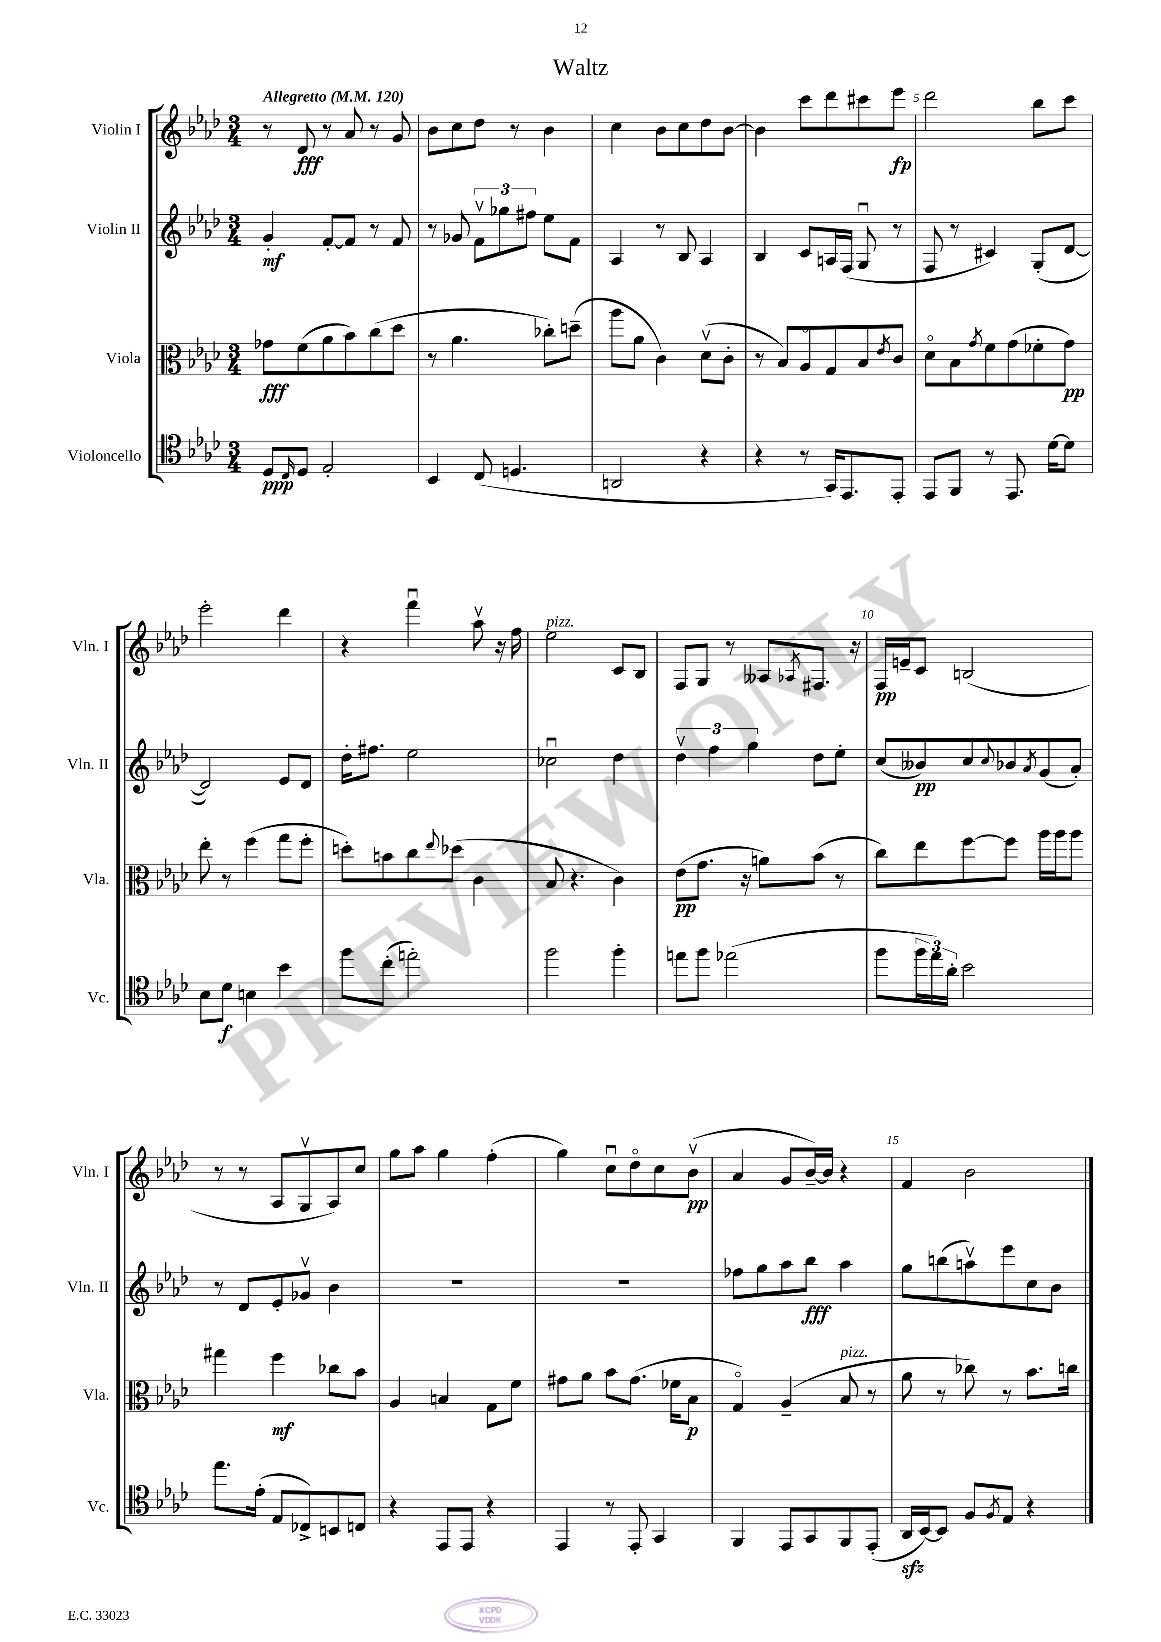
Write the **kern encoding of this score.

**kern	**dynam	**kern	**dynam	**kern	**dynam	**kern	**dynam
*part4	*part4	*part3	*part3	*part2	*part2	*part1	*part1
*staff4	*staff4	*staff3	*staff3	*staff2	*staff2	*staff1	*staff1
*I"Violoncello	*	*I"Viola	*	*I"Violin II	*	*I"Violin I	*
*I'Vc.	*	*I'Vla.	*	*I'Vln. II	*	*I'Vln. I	*
*clefC4	*	*clefC3	*	*clefG2	*	*clefG2	*
*k[b-e-a-d-]	*	*k[b-e-a-d-]	*	*k[b-e-a-d-]	*	*k[b-e-a-d-]	*
*M3/4	*	*M3/4	*	*M3/4	*	*M3/4	*
*MM120	*	*MM120	*	*MM120	*	*MM120	*
=1	=1	=1	=1	=1	=1	=1	=1
!	!	!	!	!	!	!LO:TX:a:B:t=Allegretto	!
8D-/L	ppp	8g-X\L	fff	4g'/	mf	8r	.
16qqC/	.	.	.	.	.	.	.
8D-/J	.	(8f\	.	.	.	8d-/	fff
2E-'/	.	8a-\	.	[8f'/L	.	8r	.
.	.	8b-\)	.	8f/J]	.	8a-/	.
.	.	(8cc\	.	8r	.	8r	.
.	.	8dd-\J	.	8f/	.	8g/	.
=2	=2	=2	=2	=2	=2	=2	=2
4BB-/	.	8r	.	8r	.	8b-\L	.
.	.	4.a-\	.	8g-X/	.	8cc\	.
(8C/	.	.	.	12fv\L	.	8dd-\J	.
.	.	.	.	12gg-X\	.	.	.
4.Dn/	.	.	.	.	.	8r	.
.	.	.	.	12ff#X\J	.	.	.
.	.	8cc-X'\L)	.	8ee-\L	.	4b-\	.
.	.	(8ddn~\J	.	8f\J	.	.	.
=3	=3	=3	=3	=3	=3	=3	=3
2AAn/	.	8aa-\L	.	4A-/	.	4cc\	.
.	.	8a-\J	.	.	.	.	.
.	.	4c\)	.	8r	.	8b-\L	.
.	.	.	.	8B-/	.	8cc\	.
4r	.	(8d-v\L	.	4A-/	.	8dd-\	.
.	.	8c'\J	.	.	.	[8b-\J	.
=4	=4	=4	=4	=4	=4	=4	=4
4r	.	8r	.	4B-/	.	4b-\]	.
.	.	8B-/L)	.	.	.	.	.
8r	.	8A-/	.	8c/L	.	8ccc\L	.
16GG/KL)	.	8G/	.	16An/L	.	8ddd-\	.
8.EE-/	.	.	.	(16F/JJ	.	.	.
.	.	8B-/	.	8Gu/	.	8ccc#X\	.
.	.	8qe-/	.	.	.	.	.
8EE-'/J	.	8c/J	.	8r	.	8eee-\J	fp
=5	=5	=5	=5	=5	=5	=5	=5
8EE-/L	.	8d-\L	.	8F/	.	2ddd-\	.
8FF/J	.	8B-\	.	8r	.	.	.
.	.	8qg/	.	.	.	.	.
8r	.	8f\	.	4c#X/)	.	.	.
8.EE-/	.	(8g\	.	.	.	.	.
.	.	8f-X'\	.	(8G'/L	.	8bb-\L	.
[16d-\KL	.	.	.	.	.	.	.
8d-\J]	.	8g\J)	pp	[8d-/J	.	8ccc\J	.
!!LO:LB:g=z
=6	=6	=6	=6	=6	=6	=6	=6
8B-\L	.	8ee-'\	.	2d-/])	.	2eee-'\	.
8d-\J	f	8r	.	.	.	.	.
4Bn\	.	(4ff\	.	.	.	.	.
4b-\	.	8gg\L	.	8e-/L	.	4ddd-\	.
.	.	8ff'\J	.	8d-/J	.	.	.
=7	=7	=7	=7	=7	=7	=7	=7
8ff\L	.	8ddn'\L)	.	16dd-'\KL	.	4r	.
.	.	.	.	8.ff#X\J	.	.	.
(8cc'\J	.	8bn\	.	.	.	.	.
2een'\)	.	8cc\	.	2ee-\	.	4fffu\	.
.	.	8qqee-/	.	.	.	.	.
.	.	(8dd-X\J	.	.	.	.	.
.	.	4c\	.	.	.	8aa-v\	.
.	.	.	.	.	.	16r	.
.	.	.	.	.	.	16ff\	.
=8	=8	=8	=8	=8	=8	=8	=8
!	!	!	!	!	!	!LO:TX:a:i:t=pizz.	!
2ff\	.	8B-/	.	2cc-Xu\	.	2ee-\	.
.	.	4.r	.	.	.	.	.
4ff'\	.	4c\)	.	4dd-\	.	8c/L	.
.	.	.	.	.	.	8B-/J	.
=9	=9	=9	=9	=9	=9	=9	=9
8een\L	.	(8e-\L	pp	6dd-v\	.	8F/L	.
8ff\J	.	8.g\J	.	.	.	8G/J	.
.	.	.	.	6ff\	.	.	.
(2ee-X\	.	.	.	.	.	8r	.
.	.	16r	.	.	.	.	.
.	.	.	.	6gg\	.	.	.
.	.	8an\L)	.	.	.	8A--X/L	.
.	.	.	.	.	.	8qA-X/	.
.	.	(8b-\J	.	8dd-\L	.	8.F#X/J	.
.	.	8r	.	8ee-'\J	.	.	.
.	.	.	.	.	.	16r	.
=10	=10	=10	=10	=10	=10	=10	=10
8ff\L	.	8cc\L)	.	(8cc/L	.	16F/LL	pp
.	.	.	.	.	.	16en~/J	.
24ff\L	.	8ee-\	.	8b--X/)	pp	8c/J	.
24ee-\)	.	.	.	.	.	.	.
24a-'\JJ	.	.	.	.	.	.	.
2b-\	.	[8ff\	.	8cc/	.	(2Bn/	.
.	.	.	.	8qqcc/	.	.	.
.	.	8ff\J]	.	8b-X/	.	.	.
.	.	.	.	8qa-/	.	.	.
.	.	16aa-\LL	.	(8g/	.	.	.
.	.	16aa-\J	.	.	.	.	.
.	.	8aa-\J	.	8a-'/J)	.	.	.
!!LO:LB:g=z
=11	=11	=11	=11	=11	=11	=11	=11
8.ee-\L	.	4gg#X\	.	8r	.	8r	.
.	.	.	.	8d-/L	.	8r	.
(16e-'\Jk	.	.	.	.	.	.	.
8E-/L	.	4ff\	mf	8e-'/	.	8A-/L	.
8C-X^/)	.	.	.	8g-Xv/J	.	8Gv/	.
8BBn/	.	8cc-X\L	.	4b-\	.	8A-/)	.
8Cn/J	.	8b-\J	.	.	.	8cc/J	.
=12	=12	=12	=12	=12	=12	=12	=12
4r	.	4A-/	.	2.r	.	8gg\L	.
.	.	.	.	.	.	8aa-\J	.
8EE-/L	.	4Bn/	.	.	.	4gg\	.
8EE-/J	.	.	.	.	.	.	.
4r	.	8G\L	.	.	.	(4ff'\	.
.	.	8f\J	.	.	.	.	.
=13	=13	=13	=13	=13	=13	=13	=13
4EE-/	.	8g#X\L	.	2.r	.	4gg\)	.
.	.	8a-\J	.	.	.	.	.
8r	.	8b-\L	.	.	.	8ccu\L	.
8EE-'/	.	(8.g#\J	.	.	.	8dd-\	.
4GG/	.	.	.	.	.	8cc\	.
.	.	16f-X\KL	.	.	.	.	.
.	.	8B-\J	p	.	.	(8b-v\J	pp
=14	=14	=14	=14	=14	=14	=14	=14
4FF/	.	4G/)	.	8ff-X\L	.	4a-/	.
.	.	.	.	8gg\	.	.	.
8EE-/L	.	(4A-~/	.	8aa-\	.	8g/L	.
8GG/	.	.	.	8bb-\J	fff	[16b-~/L)	.
.	.	.	.	.	.	16b-/JJ]	.
!	!	!LO:TX:a:i:t=pizz.	!	!	!	!	!
8FF/	.	8B-/	.	4aa-\	.	4r	.
(8EE-'/J	.	8r	.	.	.	.	.
=15	=15	=15	=15	=15	=15	=15	=15
16AA-zz/LL	.	8a-\	.	8gg\L	.	4f/	.
[16BB-/J)	.	.	.	.	.	.	.
8BB-/J]	.	8r	.	(8bbn\	.	.	.
8F/L	.	8cc-X\)	.	8aanv\)	.	2b-\	.
8qF/	.	.	.	.	.	.	.
8E-/J	.	8r	.	8eee-\	.	.	.
4r	.	8.b-\L	.	8cc\	.	.	.
.	.	.	.	8b-\J	.	.	.
.	.	16ccn\Jk	.	.	.	.	.
==	==	==	==	==	==	==	==
*-	*-	*-	*-	*-	*-	*-	*-
